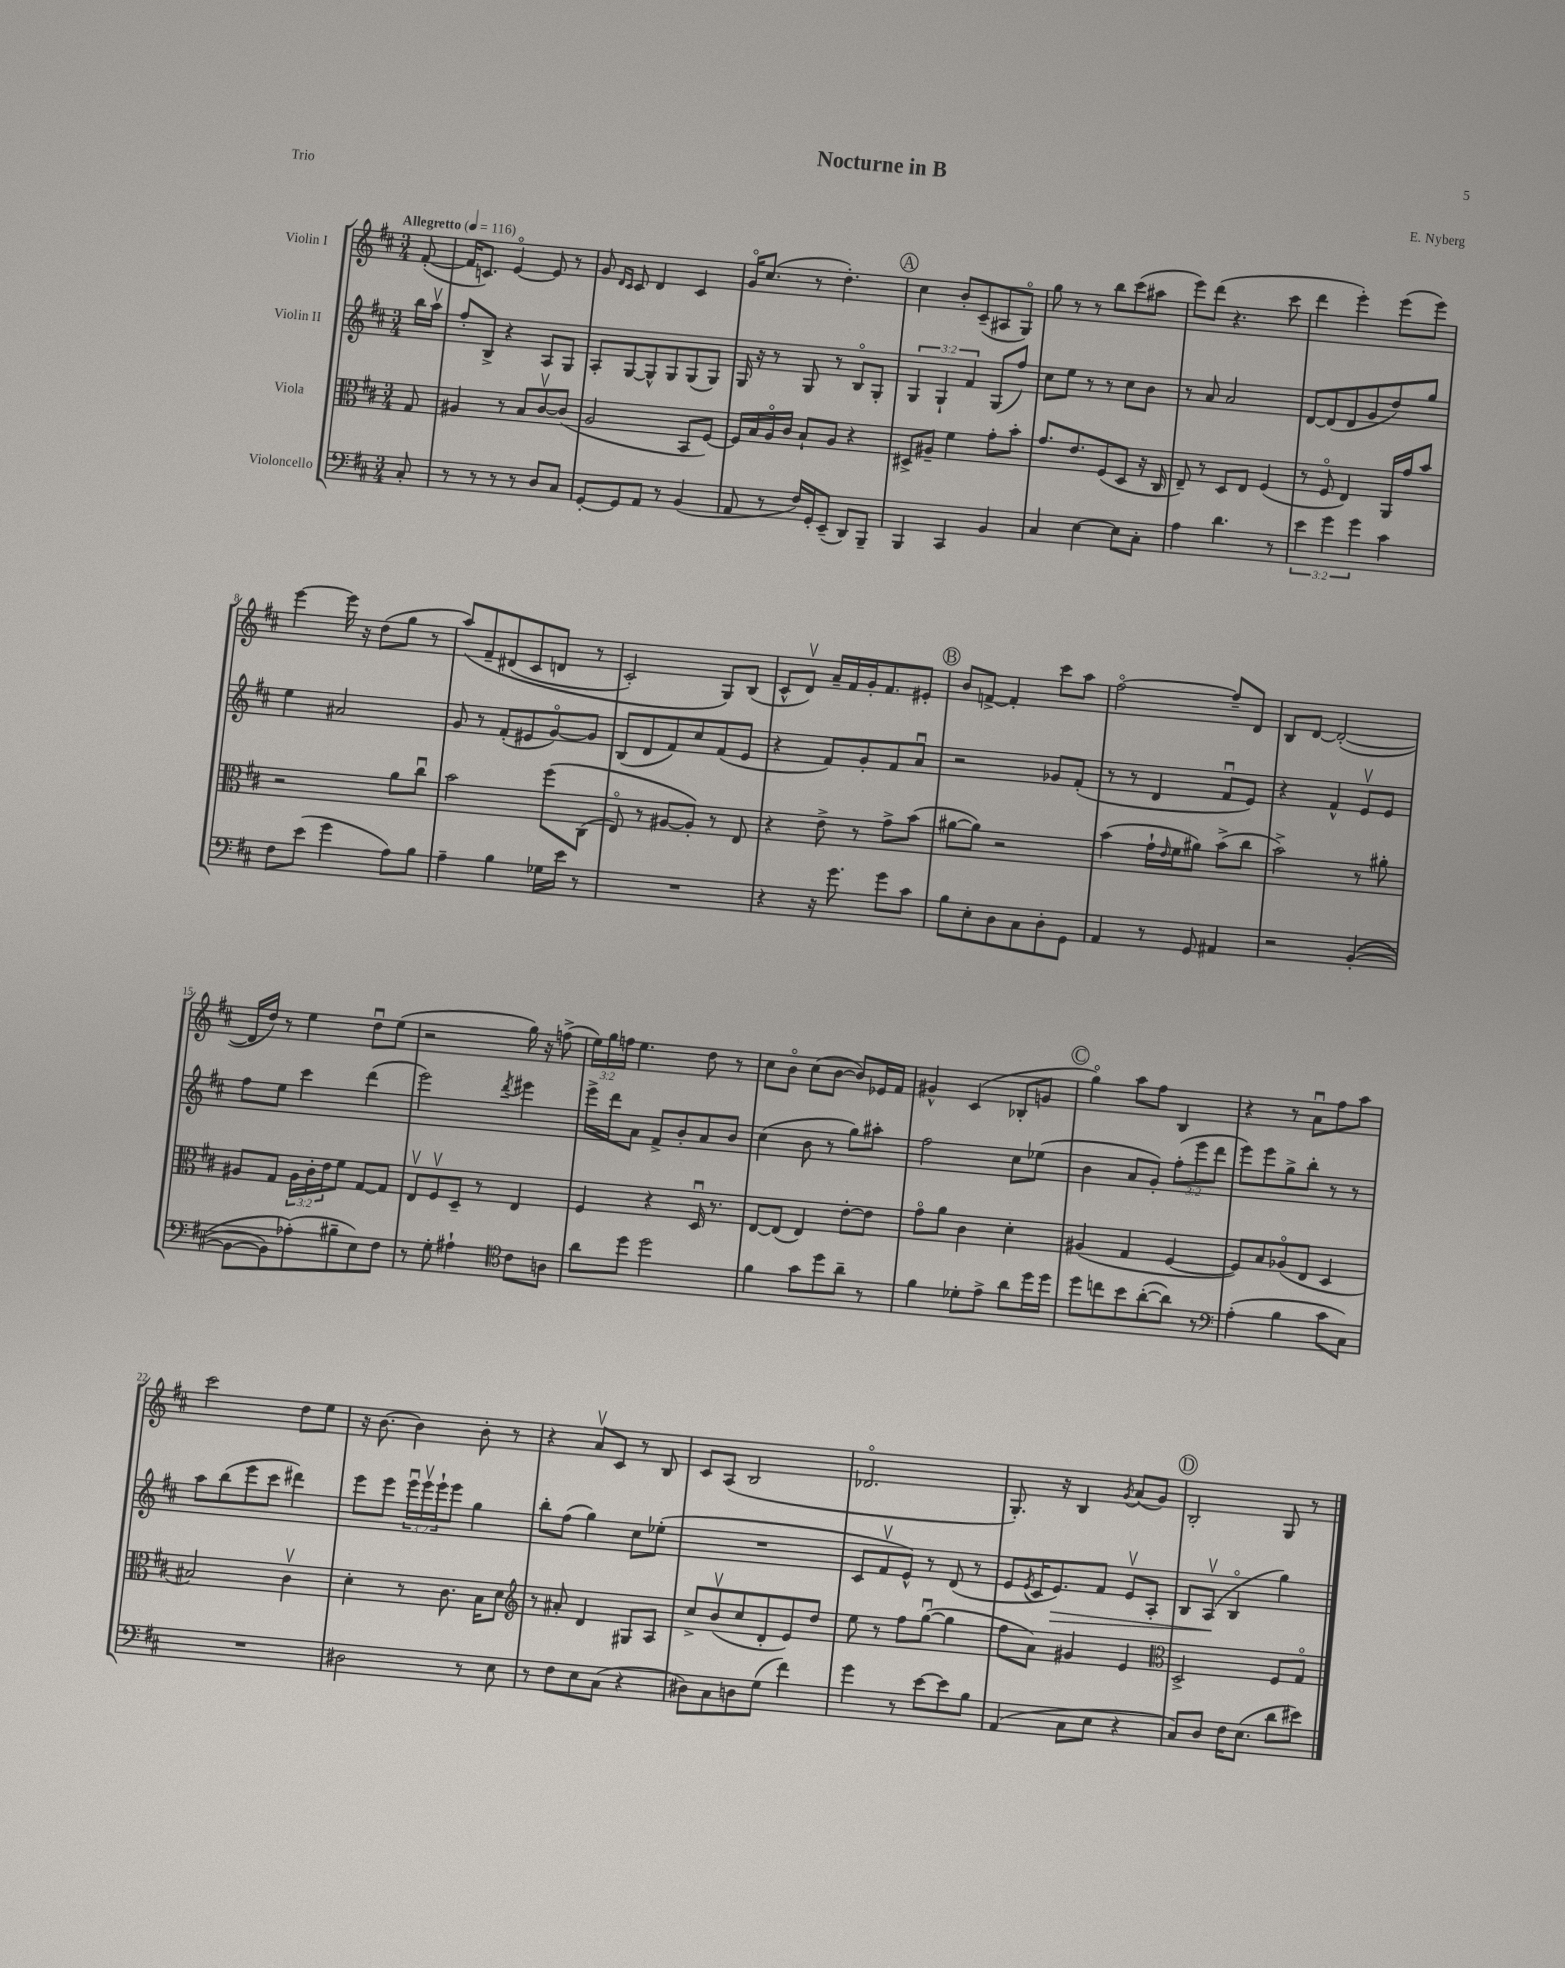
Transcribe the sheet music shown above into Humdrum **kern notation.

**kern	**kern	**kern	**dynam	**kern
*part4	*part3	*part2	*part2	*part1
*staff4	*staff3	*staff2	*staff2	*staff1
*I"Violoncello	*I"Viola	*I"Violin II	*	*I"Violin I
*clefF4	*clefC3	*clefG2	*	*clefG2
*k[f#c#]	*k[f#c#]	*k[f#c#]	*	*k[f#c#]
*M3/4	*M3/4	*M3/4	*	*M3/4
*MM116	*MM116	*MM116	*	*MM116
=	=	=	=	=
!	!	!	!	!LO:TX:a:B:t=Allegretto
8C#'/	8G/	16bb\LL	.	([8f#'/
.	.	16aav\JJ	.	.
=1	=1	=1	=1	=1
8r	4A#X/	8ff#'/L	.	16f#/KL]
.	.	.	.	8.cn/J)
8r	.	8B^/J	.	.
8r	8r	4r	.	[4e/
8r	8B/L	.	.	.
8D/L	[8c#v/	8A/L	.	8e/]
8C#/J	(8c#/J]	8G/J	.	8r
=2	=2	=2	=2	=2
[8GG'/L	2A/	8A'/L	.	8g/
.	.	.	.	16qqd/LL
.	.	.	.	16qqc#/JJ
8GG/]	.	[8G/	.	8c#/
8AA/J	.	8G^^/]	.	4d/
8r	.	8G/	.	.
(4BB/	8BB/L	(8G/	.	4c#/
.	[8F#/J)	8G/J)	.	.
=3	=3	=3	=3	=3
8AA/	16F#/LL]	16G/	.	16g/KL
.	16B/	16r	.	(8.cc#/J
8r	16A/	8r	.	.
.	16c#/JJ	.	.	.
16F#/LL)	8B`/L	8G/	.	8r
16GG'/J	.	.	.	.
(8EE~/J	8A/J	8r	.	4.dd'\)
8DD/L)	4r	8B/L	.	.
8BBB~/J	.	8G'/J	.	.
!!LO:REH:place=s1:t=A
=4	=4	=4	=4	=4
4BBB/	8D#X^/L	6G/	.	4cc#\
.	8A#X~/J	.	.	.
.	.	6G`/	.	.
4CC#/	4f#\	.	.	8b'/L
.	.	6f#/	.	.
.	.	.	.	(8c#~/
4BB/	8g'\L	(8G/L	.	8A#X/
.	8b'\J	8ff#/J)	.	8G/J)
=5	=5	=5	=5	=5
4C#/	8.g/L	8cc#\L	.	8gg\
.	.	8ee\J	.	8r
.	8.e/	.	.	.
[4E\	.	8r	.	8r
.	(8F#/	8r	.	8bb\L
8E\L]	8D/J	8cc#\L	.	(8ccc#\
8C#'\J	16r	8b\J	.	8aa#X\J
.	16C#/	.	.	.
=6	=6	=6	=6	=6
4A\	8E~/)	8r	.	8eee\L)
.	8r	8a/	.	(8ddd\J
4.d\	8D/L	2a/	.	4.r
.	8E/J	.	.	.
.	(4F#/	.	.	.
8r	.	.	.	8ccc#\
=7	=7	=7	=7	=7
6e\	8r	[8d/L	.	4ddd\
.	8F#/	(8d/]	.	.
6g\	.	.	.	.
.	4E/)	8d/	.	4eee'\)
6g\	.	.	.	.
.	.	8g/	.	.
4c#\	16AA/LL	8dd/)	.	(8eee\L
.	16g/J	.	.	.
.	8b/J	8gg/J	.	8eee\J)
!!LO:LB:g=z
=8	=8	=8	=8	=8
8F#\L	2r	4ee\	.	[4eee\
(8e\J	.	.	.	.
4g\	.	2a#X/	.	16eee\]
.	.	.	.	16r
.	.	.	.	(8dd\L
8A\L)	8a\L	.	.	8gg\J
8B\J	8cc#u\J	.	.	8r
=9	=9	=9	=9	=9
4A~\	2b\	8g/	.	(8aa/L)
.	.	8r	.	8f#~/
4B\	.	(8f#'/L	.	(8d#X/
.	.	8e#X/	.	8c#/
16G-X\LL	(8ff#\L	[8g/)	.	8dn/J
16e\JJ	.	.	.	.
8r	(8C#\J	8g/J]	.	8r
=10	=10	=10	=10	=10
2.r	8E/)	(8B/L	.	2c#'/)
.	8r	8d/	.	.
.	[8A#X/L	8f#/)	.	.
.	8A#'/J])	8cc#/	.	.
.	8r	(8f#/	.	8G/L)
.	8E/	8e/J	.	(8B/J
=11	=11	=11	=11	=11
4r	4r	4r	.	8c#^^/L
.	.	.	.	8dv/J)
16r	8e^\	8f#/L)	.	16a~/LL
8.g\	.	.	.	16f#/
.	8r	8g'/	.	16g'/J
.	.	.	.	8.f#/
8g\L	8g^\L	8f#/	.	.
8c#\J	(8b\J	8au/J	.	8e#X'/J
!!LO:REH:place=s1:t=B
=12	=12	=12	=12	=12
8B\L	[8a#X\L	2r	.	8b/L
8E'\	8a#\J])	.	.	[8fn^/J
8D\	2r	.	.	4f'/]
8C#\	.	.	.	.
8D'\	.	8g-X/L	.	8ccc#\L
8GG\J	.	(8f#'/J	.	8aa\J
=13	=13	=13	=13	=13
4AA/	(4b\	8r	.	[2ff#\
.	.	8r	.	.
8r	16g`\LL	4d/	.	.
.	16qqe/	.	.	.
.	16f#\J	.	.	.
8GG/	8a#X\J)	.	.	.
4AA#X/	(8b^\L	8f#u/L	.	8ff#~/L]
.	8cc#\J	8e/J)	.	8d/J
=14	=14	=14	=14	=14
2r	2b^\)	4r	.	8B/L
.	.	.	.	[8d/J
.	.	4f#^^/	.	(2d'/_
(([4BB'/	8r	8ev/L	.	.
.	8a#X'\	8e/J	.	.
!!LO:LB:g=z
=15	=15	=15	=15	=15
8BB\L_	8A#X/L	8ff#\L	.	16d/LL]
.	.	.	.	16dd/JJ)
8BB\])	8G/J	8ee\J	.	8r
(8A-X'\)	24A#\LL	4ccc#\	.	4ee\
.	24c#'\	.	.	.
.	24e\J	.	.	.
8B#X~\	8f#\J	.	.	.
8E\)	[8G/L	(4ddd\	.	8ddu\L
8F#\J	8G/J]	.	.	(8ee\J
=16	=16	=16	=16	=16
8r	8Ev/L	2eee\)	.	2r
8G'\	8F#v/	.	.	.
4A#X`\	8D~/J	.	.	.
.	8r	.	.	.
*clefC4	*	*	*	*
.	.	8qddd/	.	.
8c#\L	4E/	4eee#X\	.	16gg\)
.	.	.	.	16r
8An\J	.	.	.	(8ffn^\
=17	=17	=17	=17	=17
8a\L	4F#/	16eee^\LL	.	24ee\LL)
.	.	.	.	24gg\
.	.	16ddd\J	.	.
.	.	.	.	24ffn\JJ
8dd\J	.	8a\J	.	4.ee\
2dd\	4r	8f#^/L	.	.
.	.	8b'/	.	.
.	16Du/	8a/	.	8dd\
.	8.r	.	.	.
.	.	8b/J	.	8r
=18	=18	=18	=18	=18
4f#\	[8E/L	(4cc#\	.	8cc#\L
.	(8E/J]	.	.	8b\J
8g\L	4E/)	8b\	.	(8cc#\L
8dd\	.	8r	.	[8b\J
8a~\J	[8e'\L	8gg\L)	.	8b/L])
8r	8e\J]	8aa#X'\J	.	16e-X/L
.	.	.	.	16f#/JJ
=19	=19	=19	=19	=19
4f#\	8g\L	2ff#\	.	4g#X^^/
.	8a\J	.	.	.
8d-X'\L	4c#\	.	.	(4c#/
8e^\J	.	.	.	.
8a\L	4d'\	8cc#\L	.	8B-X'/L
16dd\L	.	(8ee-X\J	.	8gn/J
16dd\JJ	.	.	.	.
!!LO:REH:place=s1:t=C
=20	=20	=20	=20	=20
8dd\L	(4A#X/	4b\	.	4gg\)
8ccn\	.	.	.	.
8b\	4G/	8a/L	.	8aa\L
([8a'\	.	8g'/J)	.	8ff#\J
8a\J])	[4F#/	(12ff#'\L	.	4B/
.	.	12eee\	.	.
8r	.	.	.	.
.	.	12ddd\J	.	.
=21	=21	=21	=21	=21
*clefF4	*	*	*	*
(4A'\	8F#/L])	8eee\L)	.	4r
.	8B/	8eee\	.	.
4B\	(8A-X/	8gg^\	.	8r
.	8E/J	8bb'\J	.	8au\L
8c#\L	4D/	8r	.	8ff#\
8C#\J)	.	8r	.	8aa\J
!!LO:LB:g=z
=22	=22	=22	=22	=22
2.r	2B#X/)	8aa\L	.	2ccc#\
.	.	(8bb\	.	.
.	.	8eee\	.	.
.	.	8ccc#\J	.	.
.	4c#v\	4ddd#X\)	.	8dd\L
.	.	.	.	8ee\J
=23	=23	=23	=23	=23
2D#X\	4d'\	8eee\L	.	16r
.	.	.	.	[8.b\
.	.	8eee\J	.	.
.	8r	24eeeu\LL	.	4b\]
.	.	24eeev\	.	.
.	.	24eee`\J	.	.
.	8.c#\	8eee\J	.	.
8r	.	4gg\	.	8b'\
.	16B\KL	.	.	.
8E\	8d\J	.	.	8r
=24	=24	=24	=24	=24
*	*clefG2	*	*	*
8r	8r	8bb'\L	.	4r
8F#\L	8a#X'/	(8ff#\J	.	.
8E\	4d/	4gg\)	.	8av/L
(8C#\J	.	.	.	8c#/J
4r	8G#X/L	8cc#\L	.	8r
.	8A/J	(8ee-X'\J	.	8B/
=25	=25	=25	=25	=25
8D#X\L)	8cc#^/L	2.r	.	8c#/L
8C#\	(8bv/	.	.	(8A/J
8Dn\	8cc#/	.	.	2B/
(8G\J	8d'/	.	.	.
4f#\)	8e/)	.	.	.
.	8dd/J	.	.	.
=26	=26	=26	=26	=26
4g\	8ee\	8c#/L	.	2.d-X/
.	8r	8f#v/	.	.
8r	8ff#\L	8e^^/J)	.	.
[8e\L	([8ggu\J	8r	.	.
8e\]	4gg\]	(8d/	.	.
8B\J	.	8r	.	.
=27	=27	=27	=27	=27
(4AA/	8ff#\L	8e/L	.	8.G'/)
.	.	8qe/	.	.
.	8a\J)	16c#/K	.	.
!	!	!	!LO:HP:b	!
.	.	8.e/)	>	16r
8C#\L	4g#X/	.	.	4B/
8E\J	.	8f#/J	.	.
.	.	.	.	8qg/
4r	4e/	8ev/L	.	(8a/L
.	.	8A'/J	.	8g/J)
!!LO:REH:place=s1:t=D
=28	=28	=28	=28	=28
*	*clefC3	*	*	*
8C#/L)	2D^/	8B/L	.	2B'/
8D/J	.	(8Av/J	.	.
16F#\KL	.	4B/	]	.
(8.E\J	.	.	.	.
8d\L	8F#/L	4gg\)	.	8G/
8e#X\J)	8G/J	.	.	8r
==	==	==	==	==
*-	*-	*-	*-	*-
